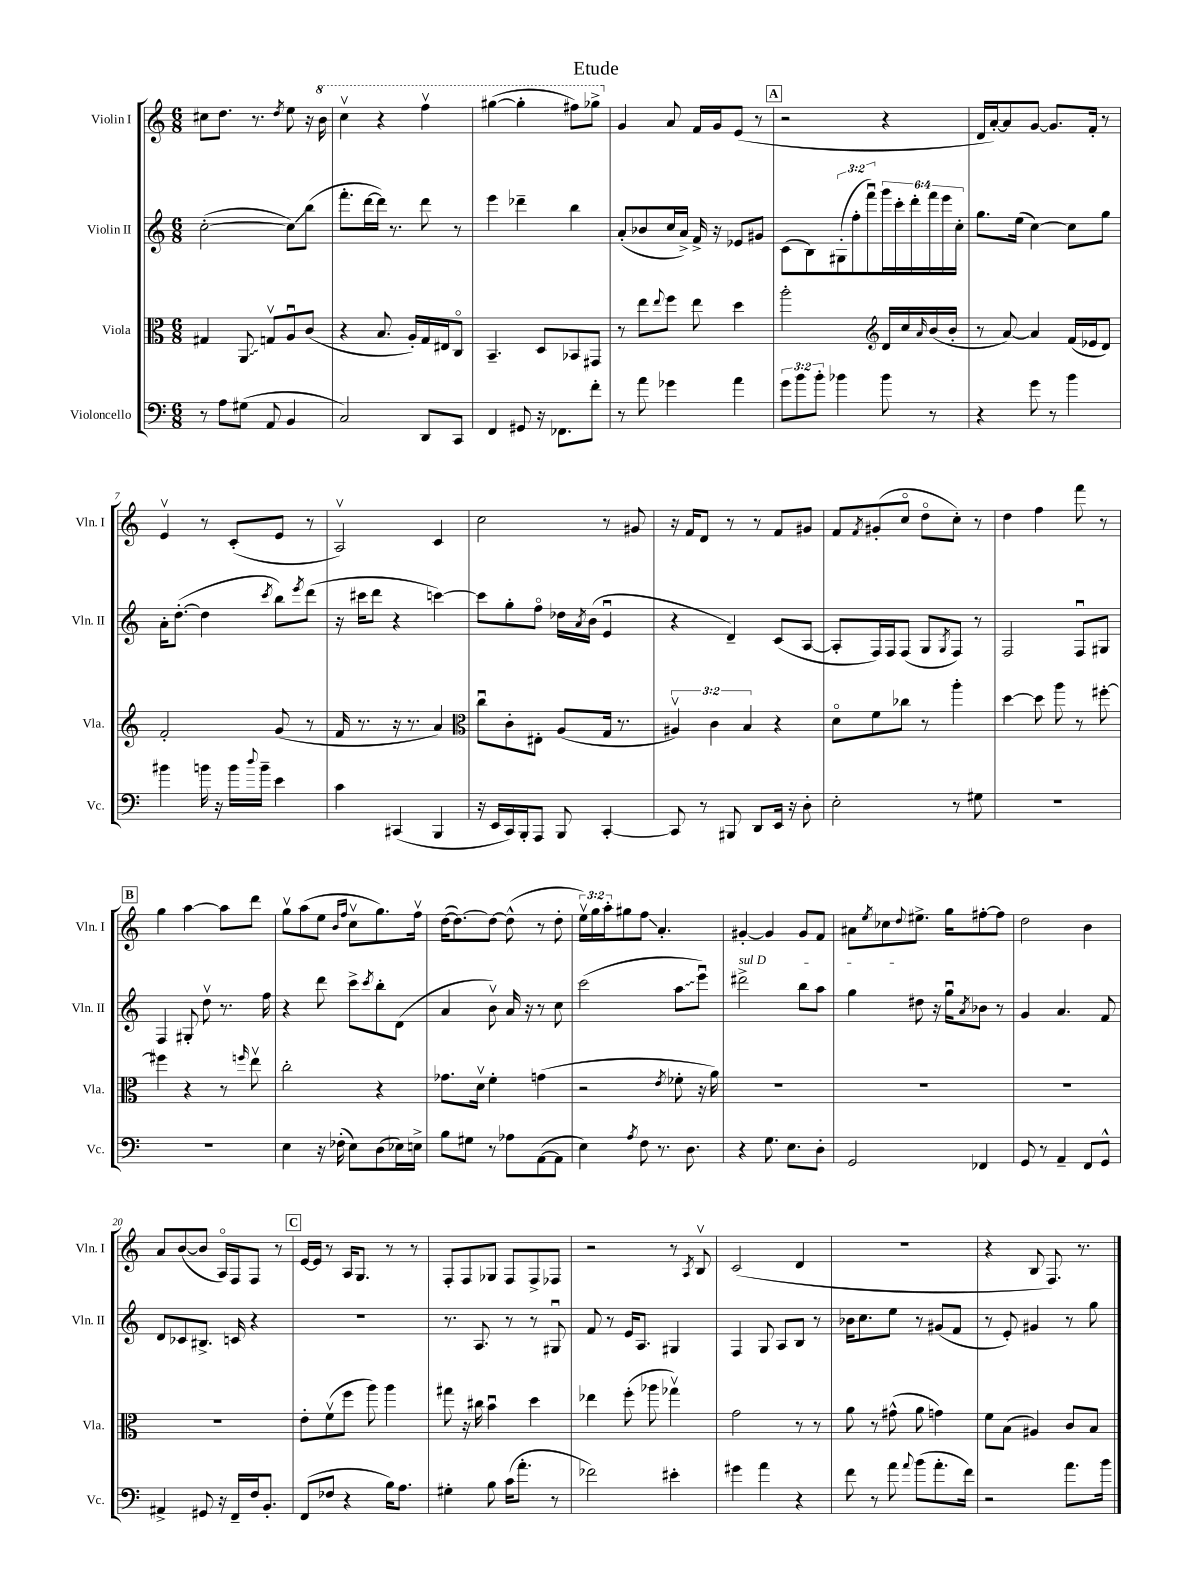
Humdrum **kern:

**kern	**kern	**kern	**kern
*staff4	*staff3	*staff2	*staff1
*clefF4	*clefC3	*clefG2	*clefG2
*k[]	*k[]	*k[]	*k[]
*M6/8	*M6/8	*M6/8	*M6/8
8r	4G#	([2cc'	8cc#
8A	.	.	8.dd
(8G#	8AA	.	.
.	.	.	8.r
8AA	8Gv	.	.
.	.	.	8qdd
4BB	8Au	8cc])	8ee
.	(8c	(8bb	16r
.	.	.	16bb
=	=	=	=
2C)	4r	8.fff'	4cccv
.	.	[16ddd	.
.	8.B	16ddd])	4r
.	.	8.r	.
.	16A')	.	.
8DD	16G	8ddd	4fffv
.	16E#	.	.
8CC	8Co	8r	.
=	=	=	=
4FF	4.BB~	4eee	([4ggg#
8GG#	.	4ddd-~	4ggg#']
16r	8D	.	.
8.FF-	.	.	.
.	8BB-	4bb	8fff#)
8f'	8GG#	.	8ggg-^
=	=	=	=
8r	8r	(8a'	4g
8a	8ee	8b-	.
.	8qqee	.	.
4g-	8ff	16cc	8a
.	.	16a^)	.
.	8ee	16f^	16f
.	.	16r	16g
4a	4dd	8e-	(8e
.	.	8g#	8r
=	=	=	=
12g	2aa'	(8c	2r
12b	.	.	.
.	.	8B)	.
12b'	.	.	.
4b-	.	(12G#'	.
.	.	12ff'	.
.	.	12fffu)	.
*	*clefG2	*	*
8b-	16d	24ggg	4r
.	.	24ccc'	.
.	16cc	.	.
.	.	24ddd'	.
.	16qqa	.	.
8r	(16b	24fff	.
.	.	24eee	.
.	16b'	.	.
.	.	24cc'	.
=	=	=	=
4r	8r	8.gg	16d
.	.	.	[16a')
.	[8a)	.	8a]
.	.	(16ee	.
8g	4a]	[4cc)	[8g
8r	.	.	8.g]
4b	(16f	8cc]	.
.	16e-	.	16f'
.	8d)	8gg	8r
=	=	=	=
4b#	2f'	16a'	4ev
.	.	([8.dd'	.
16b	.	4dd]	8r
16r	.	.	.
16b	.	.	(8c'
8qqdd	.	.	.
16b~	.	.	.
.	.	8qccc	.
4e	(8g	8bb)	8e
.	.	8qeee	.
.	8r	(8ddd	8r
=	=	=	=
4c	16f	16r	2Av)
.	8.r	16ccc#	.
.	.	8ddd	.
(4CC#	16r	4r	.
.	8.r	.	.
4BBB	4a)	[4ccc)	4c
=	=	=	=
*	*clefC3	*	*
16r	8ccu	8ccc]	2cc
16EE	.	.	.
16CC)	8c'	8gg'	.
16BBB'	.	.	.
8AAA	8E#'	8ffo	.
8BBB	(8A	16dd-	.
.	.	8qa	.
.	.	(16b	.
[4CC'	16G	4eu	8r
.	8.r	.	.
.	.	.	8g#
=	=	=	=
8CC]	6A#v)	4r	16r
.	.	.	16f
8r	.	.	8d
.	6c	.	.
8BBB#	.	4d~)	8r
.	6B	.	.
8DD	.	.	8r
16EE	4r	(8c	8f
16r	.	.	.
8D'	.	[8A	8g#
=	=	=	=
2E'	8do	8A']	8f
.	.	.	8qf
.	8f	16F)	(8g#'
.	.	16F	.
.	8cc-	(8F	8cco
.	8r	8G	8ddo
.	.	8qG	.
8r	4aa'	8F)	8cc')
8G#	.	8r	8r
=	=	=	=
2.r	[4dd	2F	4dd
.	8dd]	.	4ff
.	8aa	.	.
.	8r	8Fu	8fff
.	[8ff#'	8G#	8r
=	=	=	=
2.r	4ff#]	4F	4gg
.	4r	8G#'	[4aa
.	.	8ddv	.
.	8r	8.r	8aa]
.	16qqff	.	.
.	8eev	.	8ddd
.	.	16ff	.
=	=	=	=
4E	2cc'	4r	8ggv
.	.	.	(8aa
16r	.	8ddd	8ee
(16F-'	.	.	.
.	.	.	16qqb
.	.	.	16qqff
8E)	.	8ccc^	8ccv
.	.	8qccc	.
(8D	4r	8bb'	8.gg)
16E-)	.	(8d	.
16E^	.	.	16ffv
=	=	=	=
8B	8.g-	4a	([16dd
.	.	.	8.dd_)
8G#	.	.	.
.	16dv	.	.
8r	4f'	8bv)	8dd_
8A-	.	16a	(8dd^^]
.	.	16r	.
([8AA	(4g	8r	8r
8AA]	.	8cc	8dd'
=	=	=	=
4E)	2r	(2ccc	24eev)
.	.	.	24gg
.	.	.	24aa'
.	.	.	8gg#
8qA	.	.	.
8F	.	.	8ff
8.r	.	.	4.a'
.	8qe	.	.
.	8f-'	8aa	.
8.D	.	.	.
.	16r	8eeeu)	.
.	16a)	.	.
=	=	=	=
4r	2.r	2ddd#^	[4g#'
8.G	.	.	4g#]
8.E	.	.	.
.	.	8bb	8g#
8D'	.	8aa	8f
=	=	=	=
2GG	2.r	4gg	8a#
.	.	.	8qee
.	.	.	8cc-
.	.	.	8qqdd
.	.	8dd#	8.ee#^
.	.	16r	.
.	.	16ggu	16gg
.	.	8qa	.
4FF-	.	8b-	[8ff#'
.	.	8r	8ff#]
=	=	=	=
8GG	2.r	4g	2dd
8r	.	.	.
4AA~	.	4.a	.
8FF	.	.	4b
8GG^^	.	8f	.
=	=	=	=
4AA#^	2.r	8d	8a
.	.	8c-	([8b
8GG#	.	8.B#^	8b]
16r	.	.	16Ao)
16FF~	.	16c	16F
16F	.	4r	8F
8.BB'	.	.	.
.	.	.	8r
=	=	=	=
(8FF	8e'	2.r	[16e
.	.	.	16e]
8F-	(8fv	.	8r
4r	8ff	.	16A
.	.	.	8.G
.	8aa)	.	.
16B)	4aa	.	8r
8.A	.	.	.
.	.	.	8r
=	=	=	=
4G#'	8gg#	8.r	8F'
.	16r	.	8F
.	16cc#	8.A	.
8B	4bu	.	8G-
(16c	.	8r	8F
8.a'	.	.	.
.	4dd	8r	8F^
8r	.	8G#u	8F-
=	=	=	=
2f-)	4ee-	8f	2r
.	.	8r	.
.	(8ff'	16e	.
.	.	8.A	.
.	8aa-	.	.
4e#'	4gg-v)	4G#	8r
.	.	.	8qA
.	.	.	8Bv
=	=	=	=
4g#	2g	4F	(2c
4a	.	8G	.
.	.	8A	.
4r	8r	8B	4d
.	8r	8r	.
=	=	=	=
8f	8a	16b-	2.r
.	.	8.cc	.
8r	8r	.	.
8a	(8g#^^	8ee	.
8qqa	.	.	.
(8b	8a	8r	.
8.a'	4g)	(8g#	.
.	.	8f	.
16f)	.	.	.
=	=	=	=
2r	8f	8r	4r
.	(8B	8e')	.
.	4A#)	4g#	8B
.	.	.	8.F)
8.a	8c	8r	.
.	.	.	8.r
.	8B	8gg	.
16b	.	.	.
==	==	==	==
*-	*-	*-	*-
